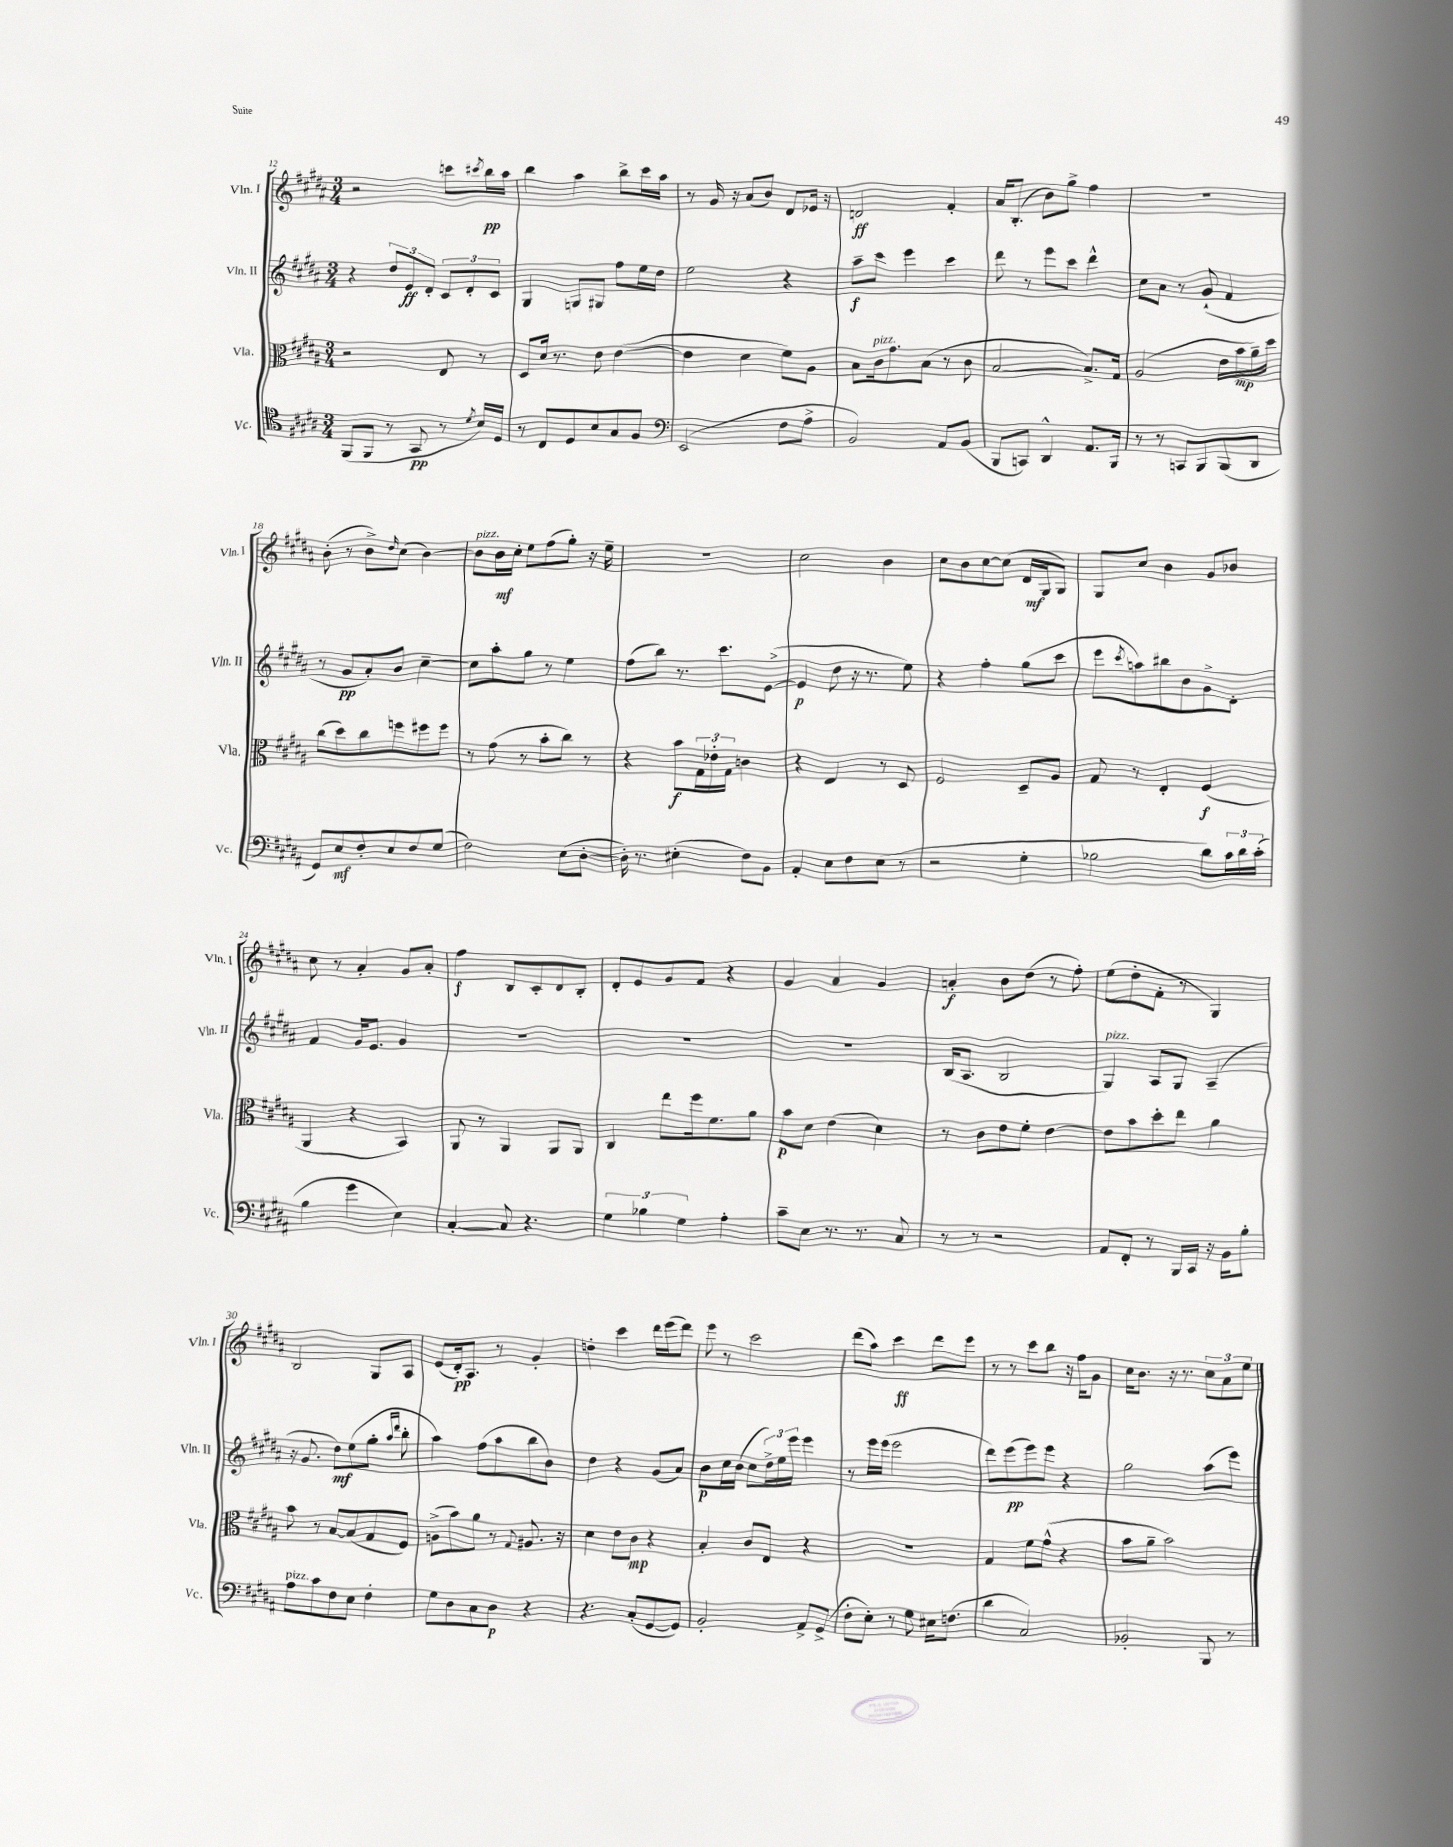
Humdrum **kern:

**kern	**dynam	**kern	**dynam	**kern	**dynam	**kern	**dynam
*part4	*part4	*part3	*part3	*part2	*part2	*part1	*part1
*staff4	*staff4	*staff3	*staff3	*staff2	*staff2	*staff1	*staff1
*I"Vc.	*	*I"Vla.	*	*I"Vln. II	*	*I"Vln. I	*
*I'Vc.	*	*I'Vla.	*	*I'Vln. II	*	*I'Vln. I	*
*clefC4	*	*clefC3	*	*clefG2	*	*clefG2	*
*k[f#c#g#d#a#]	*	*k[f#c#g#d#a#]	*	*k[f#c#g#d#a#]	*	*k[f#c#g#d#a#]	*
*M3/4	*	*M3/4	*	*M3/4	*	*M3/4	*
=12	=12	=12	=12	=12	=12	=12	=12
(8FF#/L	.	2r	.	4r	.	2r	.
8FF#/J	.	.	.	.	.	.	.
8r	.	.	.	12dd#/L	.	.	.
.	.	.	.	12e/	ff	.	.
8GG#/	pp	.	.	.	.	.	.
.	.	.	.	12d#'/J	.	.	.
8r	.	8E/	.	12c#/L	.	8cccn\L	.
.	.	.	.	12d#'/	.	.	.
8qd#/	.	.	.	.	.	8qccc#X/	.
16B/LL)	.	8r	.	.	.	16bb\L	pp
.	.	.	.	12c#/J	.	.	.
16D#/JJ	.	.	.	.	.	16aa#\JJ	.
=13	=13	=13	=13	=13	=13	=13	=13
8r	.	8D#/L	.	4G#/	.	4bb\	.
8C#/L	.	16d#/Jk	.	.	.	.	.
.	.	8.r	.	.	.	.	.
8D#/	.	.	.	8Gn/L	.	4aa#\	.
8B/	.	8e\	.	8G#X/J	.	.	.
8G#/	.	([4e\	.	8ff#\L	.	8bb^\L	.
8F#/J	.	.	.	16ee\L	.	16ccc#\L	.
.	.	.	.	16dd#\JJ	.	16aa#\JJ	.
=14	=14	=14	=14	=14	=14	=14	=14
*clefF4	*	*	*	*	*	*	*
(2EE/	.	4e\]	.	2ee\	.	8r	.
.	.	.	.	.	.	16g#/	.
.	.	.	.	.	.	16r	.
.	.	4d#\	.	.	.	(8a#/L	.
.	.	.	.	.	.	8b/J)	.
8F#\L	.	8f#\L)	.	4r	.	8d#/L	.
8A#^\J	.	8A#\J	.	.	.	16e-X/Jk	.
.	.	.	.	.	.	16r	.
=15	=15	=15	=15	=15	=15	=15	=15
2BB/)	.	8B\L	.	8aa#~\L	f	2dn/	ff
!	!	!LO:TX:a:i:t=pizz.	!	!	!	!	!
.	.	16c#\k	.	8ccc#\J	.	.	.
.	.	8.g#\	.	.	.	.	.
.	.	.	.	4eee\	.	.	.
.	.	(8B\J	.	.	.	.	.
8AA#/L	.	8r	.	4ccc#\	.	4f#'/	.
(8BB/J	.	8c#\	.	.	.	.	.
=16	=16	=16	=16	=16	=16	=16	=16
8BBB/L	.	[2B/	.	8ddd#\	.	16a#/KL	.
.	.	.	.	.	.	(8.B'/J	.
8CCn/J)	.	.	.	8r	.	.	.
4DD#^^/	.	.	.	8eee\L	.	8b\L)	.
.	.	.	.	8ccc#\J	.	8gg#^\J	.
8.AA#/L	.	8.B^/L])	.	4ddd#^^\	.	4ff#\	.
16BBB/Jk	.	16G#/Jk	.	.	.	.	.
=17	=17	=17	=17	=17	=17	=17	=17
8r	.	(2A#/	.	8cc#\L	.	2.r	.
8r	.	.	.	8a#\J	.	.	.
8CCn/L	.	.	.	8r	.	.	.
8BBB/	.	.	.	(8g#`/	.	.	.
(8BBB/	.	16e\LL	.	4f#/	.	.	.
.	.	16b\	mp	.	.	.	.
8DD#/J	.	16a#~\)	.	.	.	.	.
.	.	16dd#\JJ	.	.	.	.	.
!!LO:LB:g=z
=18	=18	=18	=18	=18	=18	=18	=18
8GG#/L)	.	(8cc#\L	.	8r	.	(8b'\	.
8E/	mf	8dd#\)	.	8g#/L	pp	8r	.
8F#'/	.	8cc#\	.	8a#'/)	.	8b^\L)	.
.	.	.	.	.	.	16qqdd#/	.
8E/	.	8ffn\	.	8b/J	.	(8cc#\J	.
8F#/	.	8ff#X\	.	[4cc#~\	.	[4b\)	.
(8G#/J	.	8ff#\J	.	.	.	.	.
=19	=19	=19	=19	=19	=19	=19	=19
!	!	!	!	!	!	!LO:TX:a:i:t=pizz.	!
2F#\)	.	8r	.	8cc#\L]	.	8b\L]	.
.	.	(8g#\	.	8aa#'\	.	16b\L	mf
.	.	.	.	.	.	16cc#'\JJ	.
.	.	8r	.	8gg#\J	.	8ee\L	.
.	.	8b'\L	.	8r	.	(8ff#\	.
(8E\L	.	8cc#\J)	.	4ee\	.	8gg#'\J)	.
[8D#'\J	.	8r	.	.	.	16r	.
.	.	.	.	.	.	16ee~\	.
=20	=20	=20	=20	=20	=20	=20	=20
16D#'\])	.	4r	.	(8ff#\L	.	2.r	.
8.r	.	.	.	.	.	.	.
.	.	.	.	8bb\J)	.	.	.
(4E#X'\	.	8b\L	f	8.r	.	.	.
.	.	24G#\L	.	.	.	.	.
.	.	24e-X'\	.	.	.	.	.
.	.	.	.	8.ccc#\L	.	.	.
.	.	24G#\JJ	.	.	.	.	.
8F#\L)	.	4cn\	.	.	.	.	.
8BB\J	.	.	.	([8e^\J	.	.	.
=21	=21	=21	=21	=21	=21	=21	=21
4AA#'/	.	4r	.	4e/]	p	2cc#\	.
8E\L	.	4E/	.	8dd#\	.	.	.
8F#\	.	.	.	16r	.	.	.
.	.	.	.	8.r	.	.	.
(8E\J	.	8r	.	.	.	4b\	.
8r	.	8D#/	.	8ee\)	.	.	.
=22	=22	=22	=22	=22	=22	=22	=22
2r	.	2F#/	.	4r	.	8cc#\L	.
.	.	.	.	.	.	8b\	.
.	.	.	.	4ff#'\	.	[8cc#\	.
.	.	.	.	.	.	(8cc#\J]	.
4G#'\	.	8D#~/L	.	(8gg#\L	.	16d#/LL	mf
.	.	.	.	.	.	16G#/J	.
.	.	8A#/J	.	8ccc#\J	.	8G#/J)	.
=23	=23	=23	=23	=23	=23	=23	=23
2B-X\	.	8G#/	.	8eee\L	.	8G#/L	.
.	.	.	.	8qccc#/	.	.	.
.	.	8r	.	8aan\)	.	8cc#/J	.
.	.	4E'/	.	8bb#X\	.	4b\	.
.	.	.	.	8b\	.	.	.
8d#\L)	.	(4F#/	f	8g#^\	.	8g#/L	.
24c#\L	.	.	.	8d#'\J	.	8b-X/J	.
24d#\	.	.	.	.	.	.	.
(24c#'\JJ	.	.	.	.	.	.	.
!!LO:LB:g=z
=24	=24	=24	=24	=24	=24	=24	=24
4B\	.	4AA#/	.	4f#/	.	8cc#\	.
.	.	.	.	.	.	8r	.
4g#\	.	4r	.	16g#/KL	.	4a#'/	.
.	.	.	.	8.e/J	.	.	.
4E\)	.	4BB/)	.	4g#/	.	8g#/L	.
.	.	.	.	.	.	8a#'/J	.
=25	=25	=25	=25	=25	=25	=25	=25
[4C#'/	.	8AA#/	.	2.r	.	4ff#\	f
.	.	8r	.	.	.	.	.
8C#/]	.	4AA#/	.	.	.	8B/L	.
4.r	.	.	.	.	.	8c#'/	.
.	.	8AA#/L	.	.	.	8d#/	.
.	.	8AA#/J	.	.	.	8B'/J	.
=26	=26	=26	=26	=26	=26	=26	=26
6G#\	.	4C#/	.	2.r	.	8d#'/L	.
.	.	.	.	.	.	8e/	.
6B-X\	.	.	.	.	.	.	.
.	.	8ee\L	.	.	.	8g#/	.
6G#\	.	.	.	.	.	.	.
.	.	16ff#\k	.	.	.	8f#/J	.
.	.	8.f#\	.	.	.	.	.
4A#'\	.	.	.	.	.	4r	.
.	.	8a#\J	.	.	.	.	.
=27	=27	=27	=27	=27	=27	=27	=27
8c#~\L	.	8b\L	p	2.r	.	4g#/	.
8E\J	.	8d#\J	.	.	.	.	.
8.r	.	(4e\	.	.	.	4a#/	.
8.r	.	.	.	.	.	.	.
.	.	4d#\)	.	.	.	4g#/	.
8C#/	.	.	.	.	.	.	.
=28	=28	=28	=28	=28	=28	=28	=28
8r	.	8r	.	(16B/KL	.	4an'/	f
.	.	.	.	8.A#/J	.	.	.
8r	.	8c#\L	.	.	.	.	.
2r	.	8e\	.	2B/	.	8b\L	.
.	.	8f#'\J	.	.	.	(8dd#\J	.
.	.	[4e\	.	.	.	8r	.
.	.	.	.	.	.	8ff#'\)	.
=29	=29	=29	=29	=29	=29	=29	=29
!	!	!	!	!LO:TX:a:i:t=pizz.	!	!	!
8AA#/L	.	8e\L]	.	4G#/)	.	(8ee\L	.
8FF#'/J	.	8b\	.	.	.	8dd#'\	.
8r	.	8dd#'\	.	8A#/L	.	8f#'\J	.
16BBB/LL	.	8ee\J	.	8G#/J	.	8r	.
16CC#/JJ	.	.	.	.	.	.	.
16r	.	4a#\	.	(4A#~/	.	4G#/)	.
16BB\KL	.	.	.	.	.	.	.
8B'\J	.	.	.	.	.	.	.
!!LO:LB:g=z
=30	=30	=30	=30	=30	=30	=30	=30
!LO:TX:a:i:t=pizz.	!	!	!	!	!	!	!
8A#\L	.	8b\	.	16r	.	2B/	.
.	.	.	.	8.g#/	.	.	.
8c#\	.	8r	.	.	.	.	.
8F#\	.	[8B/L	.	8dd#\L)	mf	.	.
8E\J	.	(8B/]	.	(8ee\	.	.	.
4F#'\	.	8G#/	.	8gg#'\J	.	8G#/L	.
.	.	.	.	16qqaa#/LL	.	.	.
.	.	.	.	16qqddd#/JJ	.	.	.
.	.	8F#/J)	.	8bb'\	.	8A#/J	.
=31	=31	=31	=31	=31	=31	=31	=31
8G#\L	.	(8An^\L	.	4aa#\)	.	(8e/L	.
8D#\	.	8b\)	.	.	.	16d#'/k)	pp
.	.	.	.	.	.	8.A#/J	.
8C#\	.	8a#\J	.	(8ff#\L	.	.	.
8D#\J	p	8r	.	8aa#\	.	8r	.
.	.	8qqG#/	.	.	.	.	.
4r	.	8.A#X/	.	8bb\	.	4g#'/	.
.	.	.	.	8b\J)	.	.	.
.	.	16r	.	.	.	.	.
=32	=32	=32	=32	=32	=32	=32	=32
4.r	.	4d#\	.	4dd#\	.	4ddn'\	.
.	.	8e\L	.	4r	.	4ccc#\	.
(8C#'/L	.	8c#\J	mp	.	.	.	.
[8GG#/	.	4r	.	(8g#/L	.	16ddd#\LL	.
.	.	.	.	.	.	(16eee\J	.
8GG#/J])	.	.	.	8a#/J)	.	8ddd#\J)	.
=33	=33	=33	=33	=33	=33	=33	=33
2BB'/	.	4B'/	.	8b\L	p	8eee\	.
.	.	.	.	16cc#\L	.	8r	.
.	.	.	.	(16b\JJ	.	.	.
.	.	8c#/L	.	8cc#\L	.	2ccc#\	.
.	.	8E/J	.	24dd#^\L)	.	.	.
.	.	.	.	24ee\	.	.	.
.	.	.	.	24eee\JJ	.	.	.
8AA#^/L	.	4r	.	4eee\	.	.	.
(8GG#^/J	.	.	.	.	.	.	.
=34	=34	=34	=34	=34	=34	=34	=34
8F#'\L	.	2.r	.	8r	.	(8ddd#\L	.
8E'\J)	.	.	.	16eee\LL	.	8aa#\J)	.
.	.	.	.	(16eee\JJ	.	.	.
8r	.	.	.	2eee\	.	4ccc#\	ff
8G#\	.	.	.	.	.	.	.
16E#X\KL	.	.	.	.	.	8ddd#\L	.
(8.Fn\J	.	.	.	.	.	.	.
.	.	.	.	.	.	8eee\J	.
=35	=35	=35	=35	=35	=35	=35	=35
4d#\	.	4G#/	.	8ddd#\L)	.	8r	.
.	.	.	.	(8eee\	pp	8r	.
2C#/)	.	8f#\L	.	8eee\)	.	8ccc#\L	.
.	.	(8g#^^\J	.	8eee\J	.	8bb\J	.
.	.	4r	.	4r	.	16r	.
.	.	.	.	.	.	16ff#\KL	.
.	.	.	.	.	.	8g#\J	.
=36	=36	=36	=36	=36	=36	=36	=36
2BB-X'/	.	8b\L	.	2gg#\	.	16cc#\KL	.
.	.	.	.	.	.	8.b\J	.
.	.	8a#~\J	.	.	.	.	.
.	.	2b\)	.	.	.	16r	.
.	.	.	.	.	.	8.r	.
8BBB/	.	.	.	(8aa#\L	.	12cc#\L	.
.	.	.	.	.	.	12a#\	.
8r	.	.	.	8eee\J)	.	.	.
.	.	.	.	.	.	12ee\J	.
==	==	==	==	==	==	==	==
*-	*-	*-	*-	*-	*-	*-	*-
